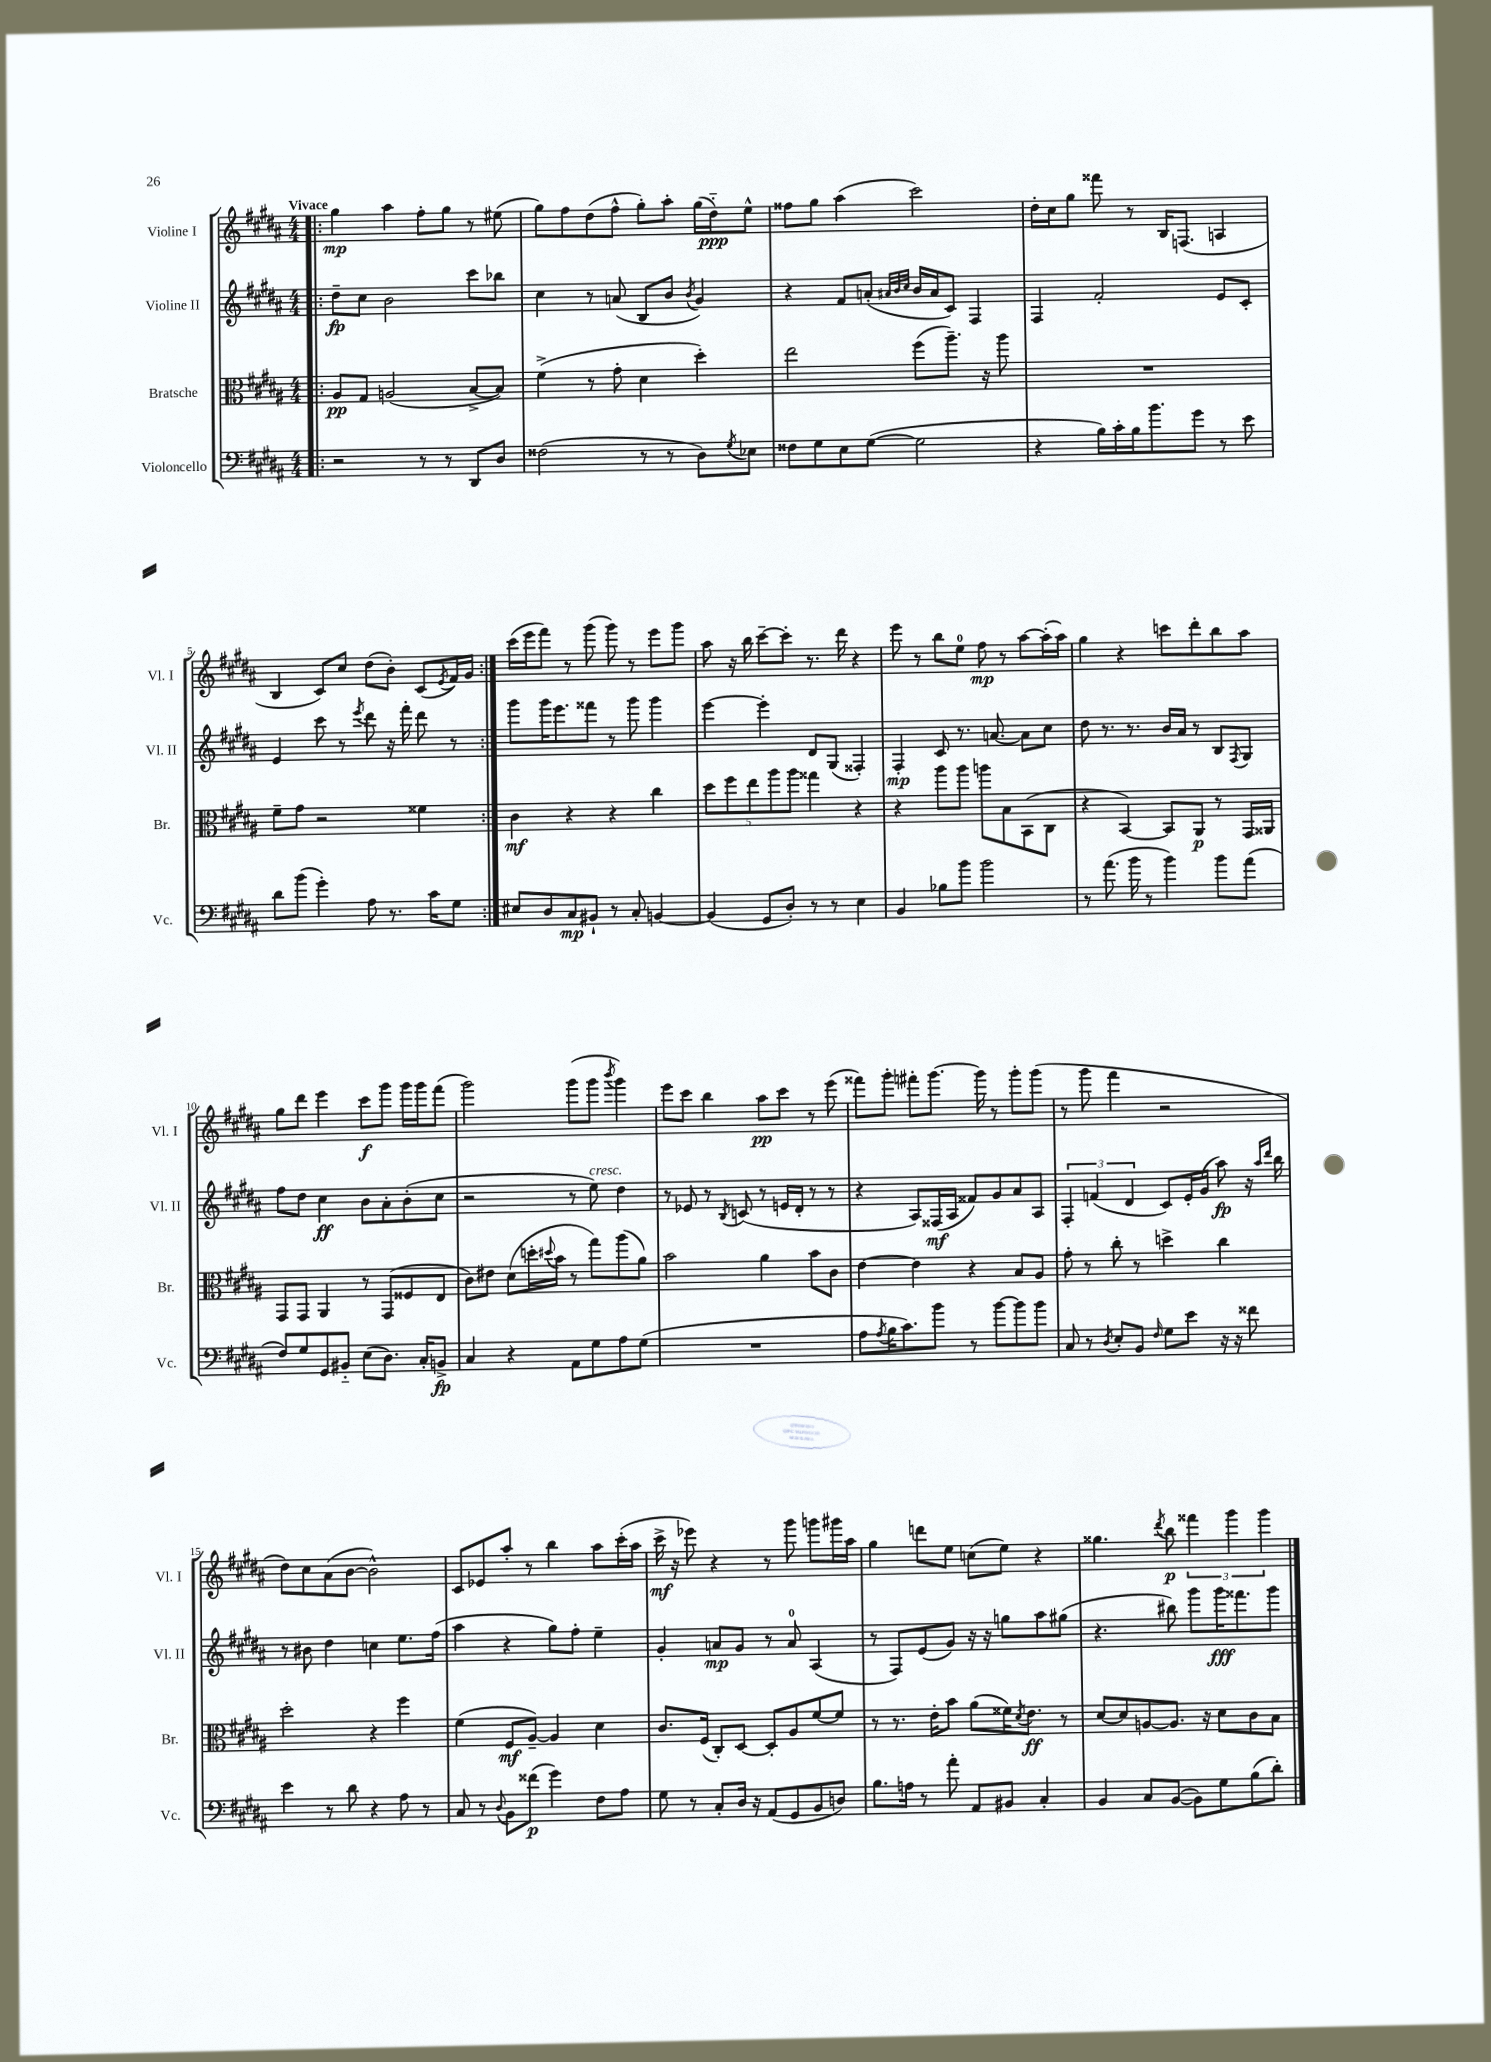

**kern	**kern	**kern	**kern
*staff4	*staff3	*staff2	*staff1
*clefF4	*clefC3	*clefG2	*clefG2
*k[f#c#g#d#a#]	*k[f#c#g#d#a#]	*k[f#c#g#d#a#]	*k[f#c#g#d#a#]
*M4/4	*M4/4	*M4/4	*M4/4
=!|:	=!|:	=!|:	=!|:
2r	8A#	8dd#~	4gg#
.	8G#	8cc#	.
.	(2A	2b	4aa#
8r	.	.	8ff#'
8r	.	.	8gg#
8DD#	[8B^	8ccc#	8r
8D#	8B])	8bb-	(8ee#
=	=	=	=
(2F##	(4f#^	4cc#	8gg#)
.	.	.	8ff#
.	8r	8r	(8dd#
.	8g#'	(8a	8ff#^^
8r	4d#	8B	8gg#')
8r	.	8b	8aa#'
.	.	8qb	.
8D#)	4dd#')	4g#)	(16gg#
.	.	.	16dd#'~)
8qG#	.	.	.
8E-	.	.	8ee^^
=	=	=	=
8F##	2ee	4r	8ff##
8G#	.	.	8gg#
8E	.	8f#	(4aa#
([8G#	.	(8a'	.
.	.	32qqa#	.
.	.	32qqb	.
.	.	32qqcc#	.
2G#]	(8ff#	16b	2ccc#)
.	.	16a#	.
.	8.aa#~)	8c#)	.
.	.	4F#	.
.	16r	.	.
.	8aa#	.	.
=	=	=	=
4r	1r	4F#	16dd#'
.	.	.	16cc#
.	.	.	8gg#
16B)	.	2f#'	8fff##
16c#'	.	.	.
16B	.	.	8r
8.b	.	.	.
.	.	.	16B
.	.	.	(8.F
8g#	.	.	.
8r	.	8e	4A
8e	.	8c#'	.
=	=	=	=
8d#	8f#~	4e	4B
(8b	8g#	.	.
4g#')	2r	8ccc#	8c#)
.	.	8r	8cc#
.	.	8qeee	.
8A#	.	8ddd#	(8dd#
8.r	.	16r	8b')
.	.	16fff#'	.
.	4f##	8ddd#	(8c#
16c#	.	.	.
.	.	.	8qe
8G#	.	8r	16f#)
.	.	.	16g#
=:|!	=:|!	=:|!	=:|!
8E#	4c#	8ggg#	(16ccc#
.	.	.	16eee
8D#	.	16ggg#	8fff#)
.	.	8.eee	.
8C#	4r	.	8r
8BB#`	.	8fff##	(8ggg#
8r	4r	8r	8ggg#)
8C#'	.	8ggg#	8r
[4BB	4cc#	4ggg#	8eee
.	.	.	8ggg#
=	=	=	=
(4BB]	10dd#	[4eee	8aa#
.	10ff#	.	.
.	.	.	16r
.	.	.	16bb
.	10ee	.	.
8GG#	.	4eee']	[8ccc#~
.	10aa#	.	.
8D#')	.	.	8ccc#']
.	10aa#	.	.
8r	4gg##	8d#	8.r
8r	.	(8G#	.
.	.	.	16ddd#
4E	4r	4F##')	4r
=	=	=	=
4BB	4r	4F#'	8eee
.	.	.	8r
8B-	8aa#	8c#	8bb
8b	8aa#	8.r	8ee
2b	8aa	.	8ff#
.	.	[8.a	.
.	8B	.	8r
.	(8BB	8a]	[8aa#
.	8C#	8cc#	(16aa#']
.	.	.	16aa#)
=	=	=	=
8r	4r	8dd#	4gg#
(8.a#	.	8.r	.
.	[4BB)	.	4r
16b	.	8.r	.
8r	.	.	.
4b)	8BB]	16b	8ccc
.	.	16a#	.
.	8AA#	8r	8ddd#'
8b	8r	8B	8bb
.	.	8qF#	.
(8a#	16GG#	8G#	8aa#
.	16AA##	.	.
=	=	=	=
8F#)	8GG#	8ff#	8gg#
8G#	8GG#	8dd#	8ddd#
8GG#	4AA#	4cc#	4eee
8BB#'~	.	.	.
(8E	8r	8b	8ccc#
8.D#)	(8GG#	8a#'	8ggg#
.	8F##	(8b'	16ggg#
16C#'	.	.	16ggg#
8BB^	8E	8cc#	(8fff#
=	=	=	=
4C#	8c#)	2r	2ggg#)
.	8e#	.	.
4r	(8d#	.	.
.	16dd'	.	.
.	8qqdd#	.	.
.	16b	.	.
8AA#	8r	8r	(8ggg#
8G#	8gg#)	8ee)	8ggg#
.	.	.	8qbbb
8A#	(8aa#	4dd#	4ggg#)
(8G#	8a#)	.	.
=	=	=	=
1r	2b	8r	8eee
.	.	8e-	8ccc#
.	.	8r	4bb
.	.	8qB	.
.	.	(8c	.
.	4a#	8r	8aa#
.	.	16e	8ccc#
.	.	16d#'	.
.	8b	8r	8r
.	8c#	8r	(8eee
=	=	=	=
8A#	[4e	4r	8fff##)
8qA#	.	.	.
16B	.	.	8ggg#'
8.c#)	.	.	.
.	4e]	8A#)	8fff#'
8b	.	(16F##	[8.ggg#
.	.	16A#	.
8r	4r	8f##)	.
.	.	.	16ggg#]
[8b	.	8g#	8r
8b]	8B	8a#	8ggg#'
8b	8A#	8A#	(8ggg#
=	=	=	=
8C#	8g#'	6F#'	8r
8r	8r	.	8ggg#
.	.	(6f	.
8qD#	.	.	.
8E'	8cc#'	.	4fff#
.	.	6d#	.
8BB	8r	.	.
16qqF#	.	.	.
8G#	4dd^	8c#)	2r
8e	.	16e'	.
.	.	(16g#	.
16r	4cc#	8aa#)	.
16r	.	.	.
8f##	.	16r	.
.	.	16qqaa#	.
.	.	16qqddd#	.
.	.	16bb	.
=	=	=	=
4e	2dd#'	8r	8dd#)
.	.	8b#	8cc#
8r	.	4dd#	(8a#
8d#	.	.	[8b
4r	4r	4cc	2b^^])
8A#	4ff#	8.ee	.
8r	.	.	.
.	.	(16ff#	.
=	=	=	=
8C#	(4f#	4aa#	8c#
8r	.	.	8e-
8qqD#	.	.	.
8BB	8F#	4r	8aa#'
(8f##	[8A#~)	.	8r
4g#)	4A#]	8gg#)	4bb
.	.	8ff#'	.
8F#	4d#	4ee~	8aa#
8A#	.	.	(16ccc#'
.	.	.	16aa#
=	=	=	=
8G#	8.c#	4g#'	16ccc#^
.	.	.	16r
8r	.	.	8eee-)
.	(16F#	.	.
8C#'	8C#')	8a	4r
16D#	[8D#	8g#	.
16r	.	.	.
(8AA#	8D#']	8r	8r
8GG#	8A#	8a	8ggg#
8BB	[8f#	(4A#	8ggg
8D)	8f#]	.	16ggg#
.	.	.	16aa#
=	=	=	=
8.B	8r	8r	4gg#
.	8.r	8F#)	.
16A	.	.	.
8r	.	(8e	8ddd
.	16e'	.	.
8a#'	8b	8g#)	8ee
8AA#	(8a#	16r	(8cc
.	.	16r	.
8BB#	16f##)	8gg	8ee)
.	8qd#	.	.
.	8.e	.	.
4C#'	.	8aa#	4r
.	8r	(8gg#	.
=	=	=	=
4BB	[8d#	4.r	4.gg##
.	8d#]	.	.
8C#	[8A	.	.
.	.	.	8qddd#
([8BB	8.A]	8bb#)	8bb
8BB])	.	8ggg#	6fff##
.	16r	.	.
8G#	8d#	16ggg#	.
.	.	.	6ggg#
.	.	8.fff##	.
(8B	8c#	.	.
.	.	.	6ggg#
8d#')	8B	8ggg#	.
==	==	==	==
*-	*-	*-	*-
